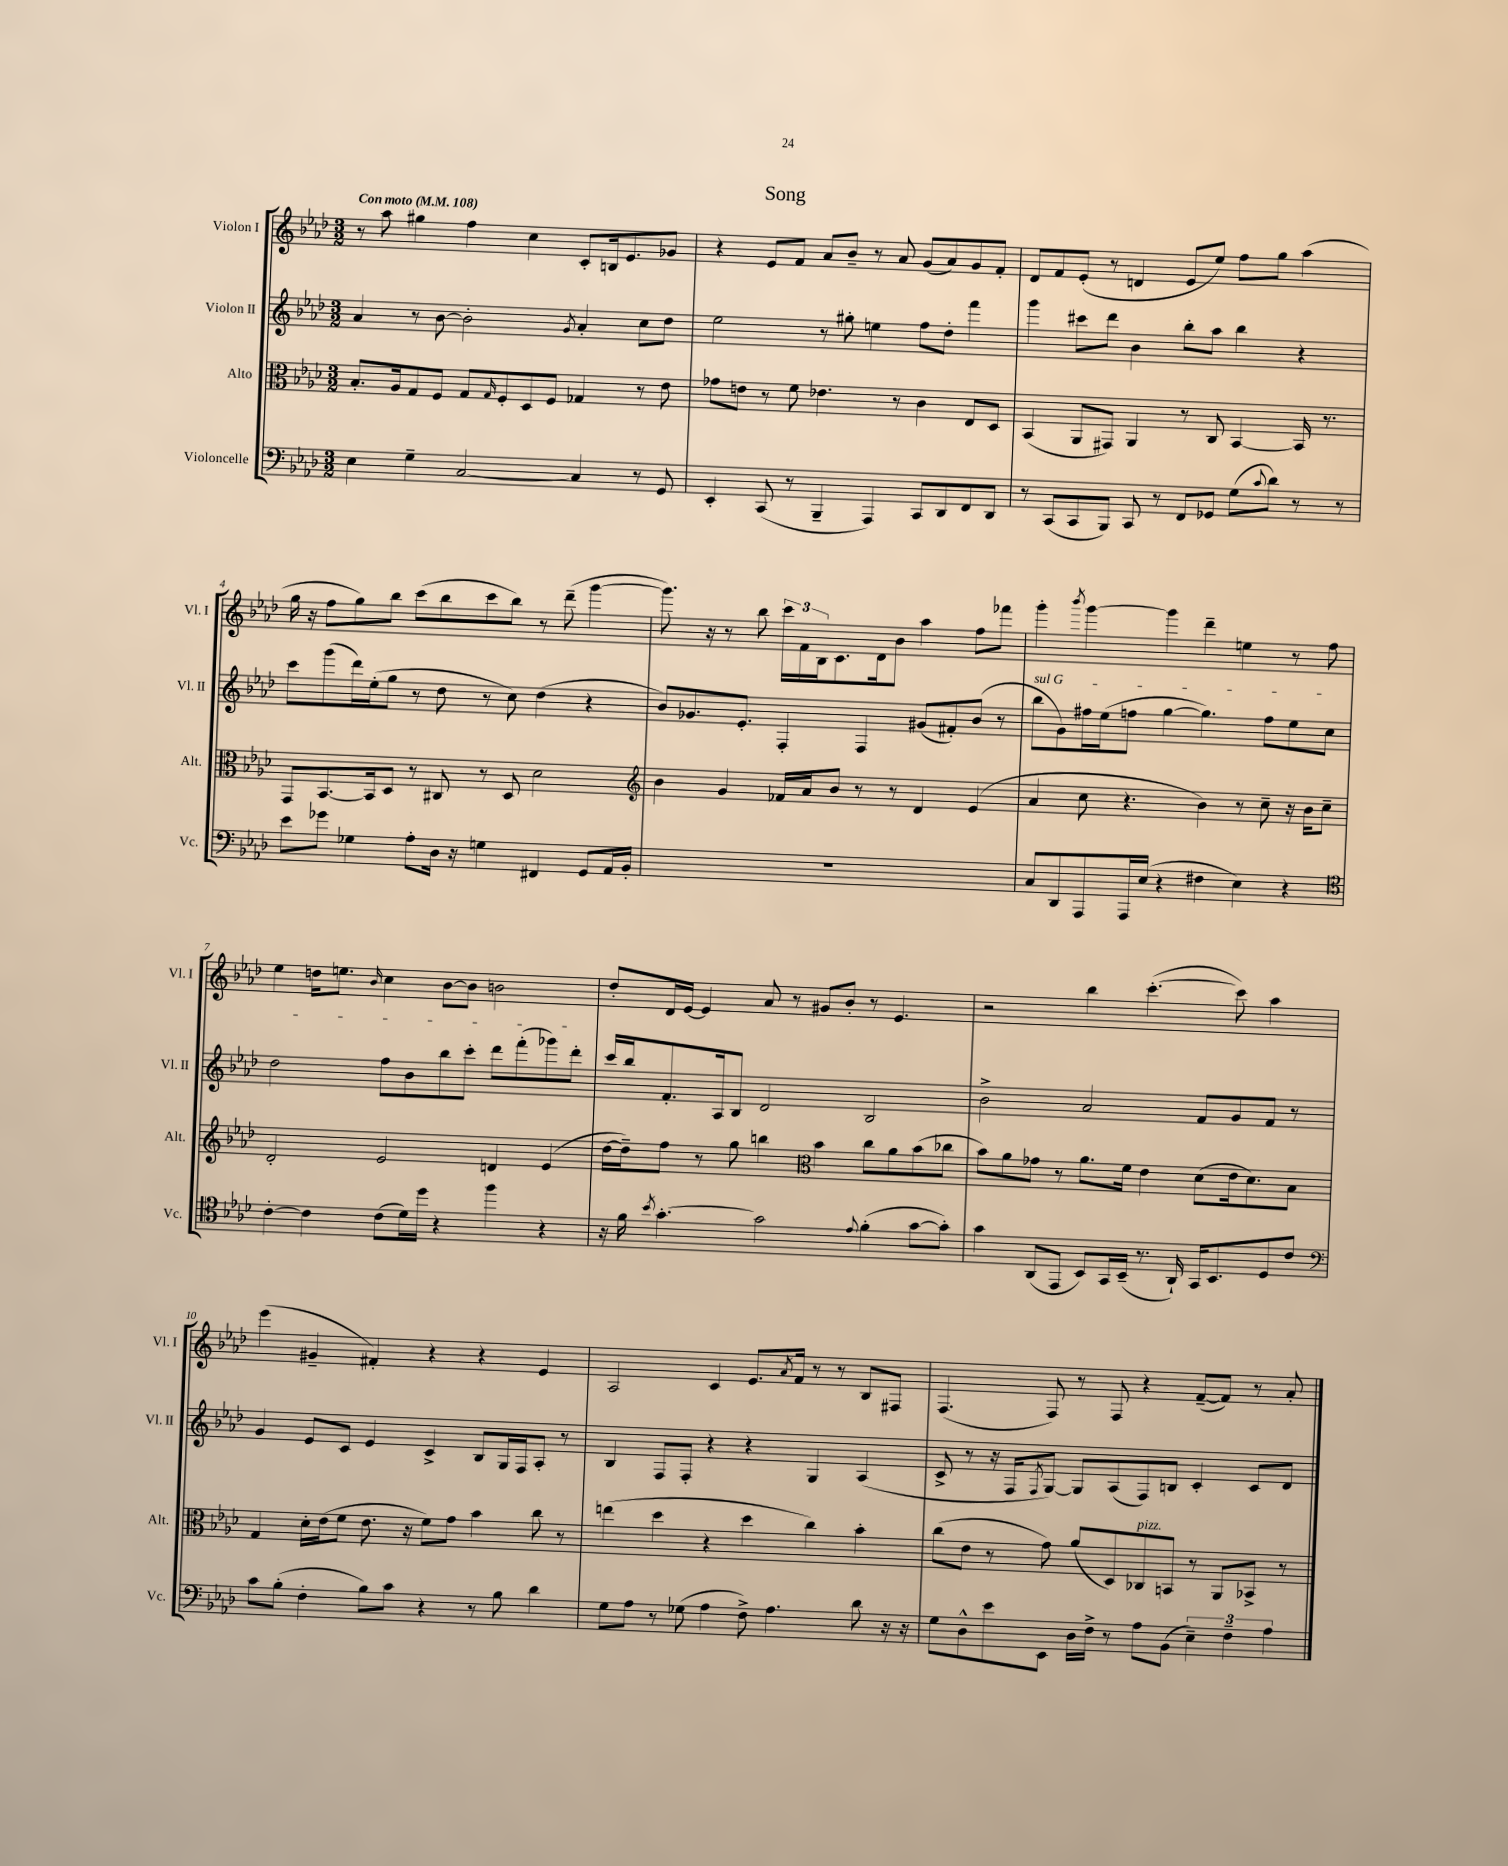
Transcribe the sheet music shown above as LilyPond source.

\header { title = "Song" }
<<
\new StaffGroup <<
\new Staff = "s0" \with { instrumentName = "Violon I" shortInstrumentName = "Vl. I" } {
    \clef treble \key aes \major \numericTimeSignature \time 3/2 \tempo "Con moto" 4 = 108
    r8 aes''8 gis''4 f''4 c''4 c'8-. b16 ees'8. ges'8 |
    r4 ees'8 f'8 aes'8 bes'8-- r8 aes'8 g'8( aes'8) g'8 f'8-. |
    des'8 f'8 ees'8-.( r8 d'4 ees'8 ees''8) f''8 g''8 aes''4( |
    g''16 r16 f''8 g''8) bes''8 c'''8( bes''8 c'''8 bes''8) r8 des'''8--( g'''4~ |
    g'''8.) r16 r8 bes''8 \tuplet 3/2 { c'''16 f'16 bes16 } c'8. des'16 bes'8 aes''4 f''8 fes'''8 |
    g'''4-. \acciaccatura { bes'''8 } g'''4~ g'''4 des'''4-- e''4 r8 f''8 |
    ees''4 d''16 e''8. \grace { bes'16 } c''4 bes'8~ bes'8 b'2 |
    des''8-. des'16 ees'16~ ees'4 aes'8 r8 gis'8 bes'8-. r8 ees'4. |
    r2 bes''4 c'''4.~-.( c'''8) aes''4 |
    ees'''4( gis'4-- fis'4-.) r4 r4 ees'4 |
    aes2 c'4 ees'8. \acciaccatura { aes'8 } f'16 r8 r8 bes8 fis8 |
    f4.( f8) r8 f8 r4 f'8~--( f'8) r8 aes'8-. \bar "|." |
}
\new Staff = "s1" \with { instrumentName = "Violon II" shortInstrumentName = "Vl. II" } {
    \clef treble \key aes \major \numericTimeSignature \time 3/2
    aes'4 r8 bes'8~ bes'2-. \acciaccatura { g'8 } aes'4-. c''8 des''8 |
    ees''2 r8 gis''8-. e''4 f''8 des''8-. f'''4 |
    g'''4 cis'''8 des'''8 bes'4 bes''8-. aes''8 bes''4 r4 |
    c'''8 g'''8( des'''16) ees''16-.( g''8 r8 des''8 r8 c''8) des''4( r4 |
    bes'8) ges'8. ees'8.-. f4-. f4 gis'8( fis'8-.) bes'8( r8 |
    \once \override TextSpanner.bound-details.left.text = \markup { \italic "sul G" } bes''8\startTextSpan g'8) fis''16 ees''16( f''8 g''4~ g''4.) f''8 ees''8 c''8 |
    des''2 f''8 bes'8 bes''8 c'''8-. des'''8 f'''8-.( ges'''8) des'''8-.\stopTextSpan |
    c'''16 bes''16 f'8.-. aes16 bes8 des'2 bes2 |
    bes'2-> aes'2 f'8 g'8 f'8 r8 |
    g'4 ees'8 c'8 ees'4 c'4-> bes8 g16 f16 aes8-. r8 |
    bes4 f8 f8-. r4 r4 g4 aes4( |
    c'8-> r8 r16 f16 \acciaccatura { f8 } g8~) g8 aes8( f8) b8 c'4-. c'8 des'8 \bar "|." |
}
\new Staff = "s2" \with { instrumentName = "Alto" shortInstrumentName = "Alt." } {
    \clef alto \key aes \major \numericTimeSignature \time 3/2
    bes8.-. aes16 g8 f8 g8 \grace { g16 } f8-. des8 f8 ges4 r8 ees'8 |
    ges'8 e'8 r8 f'8 ees'4. r8 c'4 ees8 des8 |
    bes,4( aes,8 gis,8) aes,4 r8 c8 bes,4~ bes,16 r8. |
    g,8 bes,8.~ bes,16 des8 r8 cis8 r8 des8 des'2 |
    \clef treble bes'4 g'4 fes'16 aes'16 bes'8 r8 r8 des'4 ees'4( |
    aes'4 c''8 r4. bes'4) r8 c''8-- r16 bes'16 c''8-- |
    des'2-. ees'2 d'4 ees'4( |
    des''16~ des''16--) f''8 r8 g''8 b''4 \clef alto bes'4 c''8 aes'8 bes'8( ces''8 |
    bes'8) aes'8 ges'8 r8 aes'8. f'16 ees'4 des'8( ees'16 des'8.) bes8 |
    g4 des'16-. ees'16( f'8 ees'8. r16 f'8) g'8 bes'4 c''8 r8 |
    e''4( des''4 r4 des''4 c''4) bes'4-. |
    c''8( ees'8 r8 g'8) aes'8( des8) ces8^\markup { \italic "pizz." } b,8 r8 aes,8 bes,8-> r8 \bar "|." |
}
\new Staff = "s3" \with { instrumentName = "Violoncelle" shortInstrumentName = "Vc." } {
    \clef bass \key aes \major \numericTimeSignature \time 3/2
    ees4 g4-- c2~ c4 r8 g,8 |
    ees,4-. c,8( r8 bes,,4-- aes,,4) c,8 des,8 f,8 des,8 |
    r8 c,8( c,8 bes,,8) c,8 r8 f,8 ges,8 g8( \appoggiatura { c'8 } des'8) r8 r8 |
    ees'8 ges'8 ges4 aes8-. des16 r16 g4 fis,4 g,8 aes,16 bes,16-. |
    R1. |
    c8 des,8 aes,,8 aes,,16 ees16( r4 fis4 ees4) r4 |
    \clef tenor c'4~-. c'4 c'8( des'16) des''16 r4 f''4 r4 |
    r16 f'16 \acciaccatura { bes'8 } g'4.~-. g'2 \appoggiatura { ees'8 } f'4-.( g'8~ g'8-.) |
    g'4 aes,8( ees,8 bes,8) g,16 bes,16--( r8. aes,16-!) g,16 bes,8. des8 c'8 |
    \clef bass c'8 bes8-.( f4-. bes8) c'8 r4 r8 bes8 des'4 |
    g8 aes8 r8 ges8( aes4 f8->) aes4. des'8 r16 r16 |
    g8 des8-^ ees'8 ees,8 des16 f16-> r8 aes8 bes,8( \tuplet 3/2 { ees4--) f4-- aes4 } \bar "|." |
}
>>
>>
